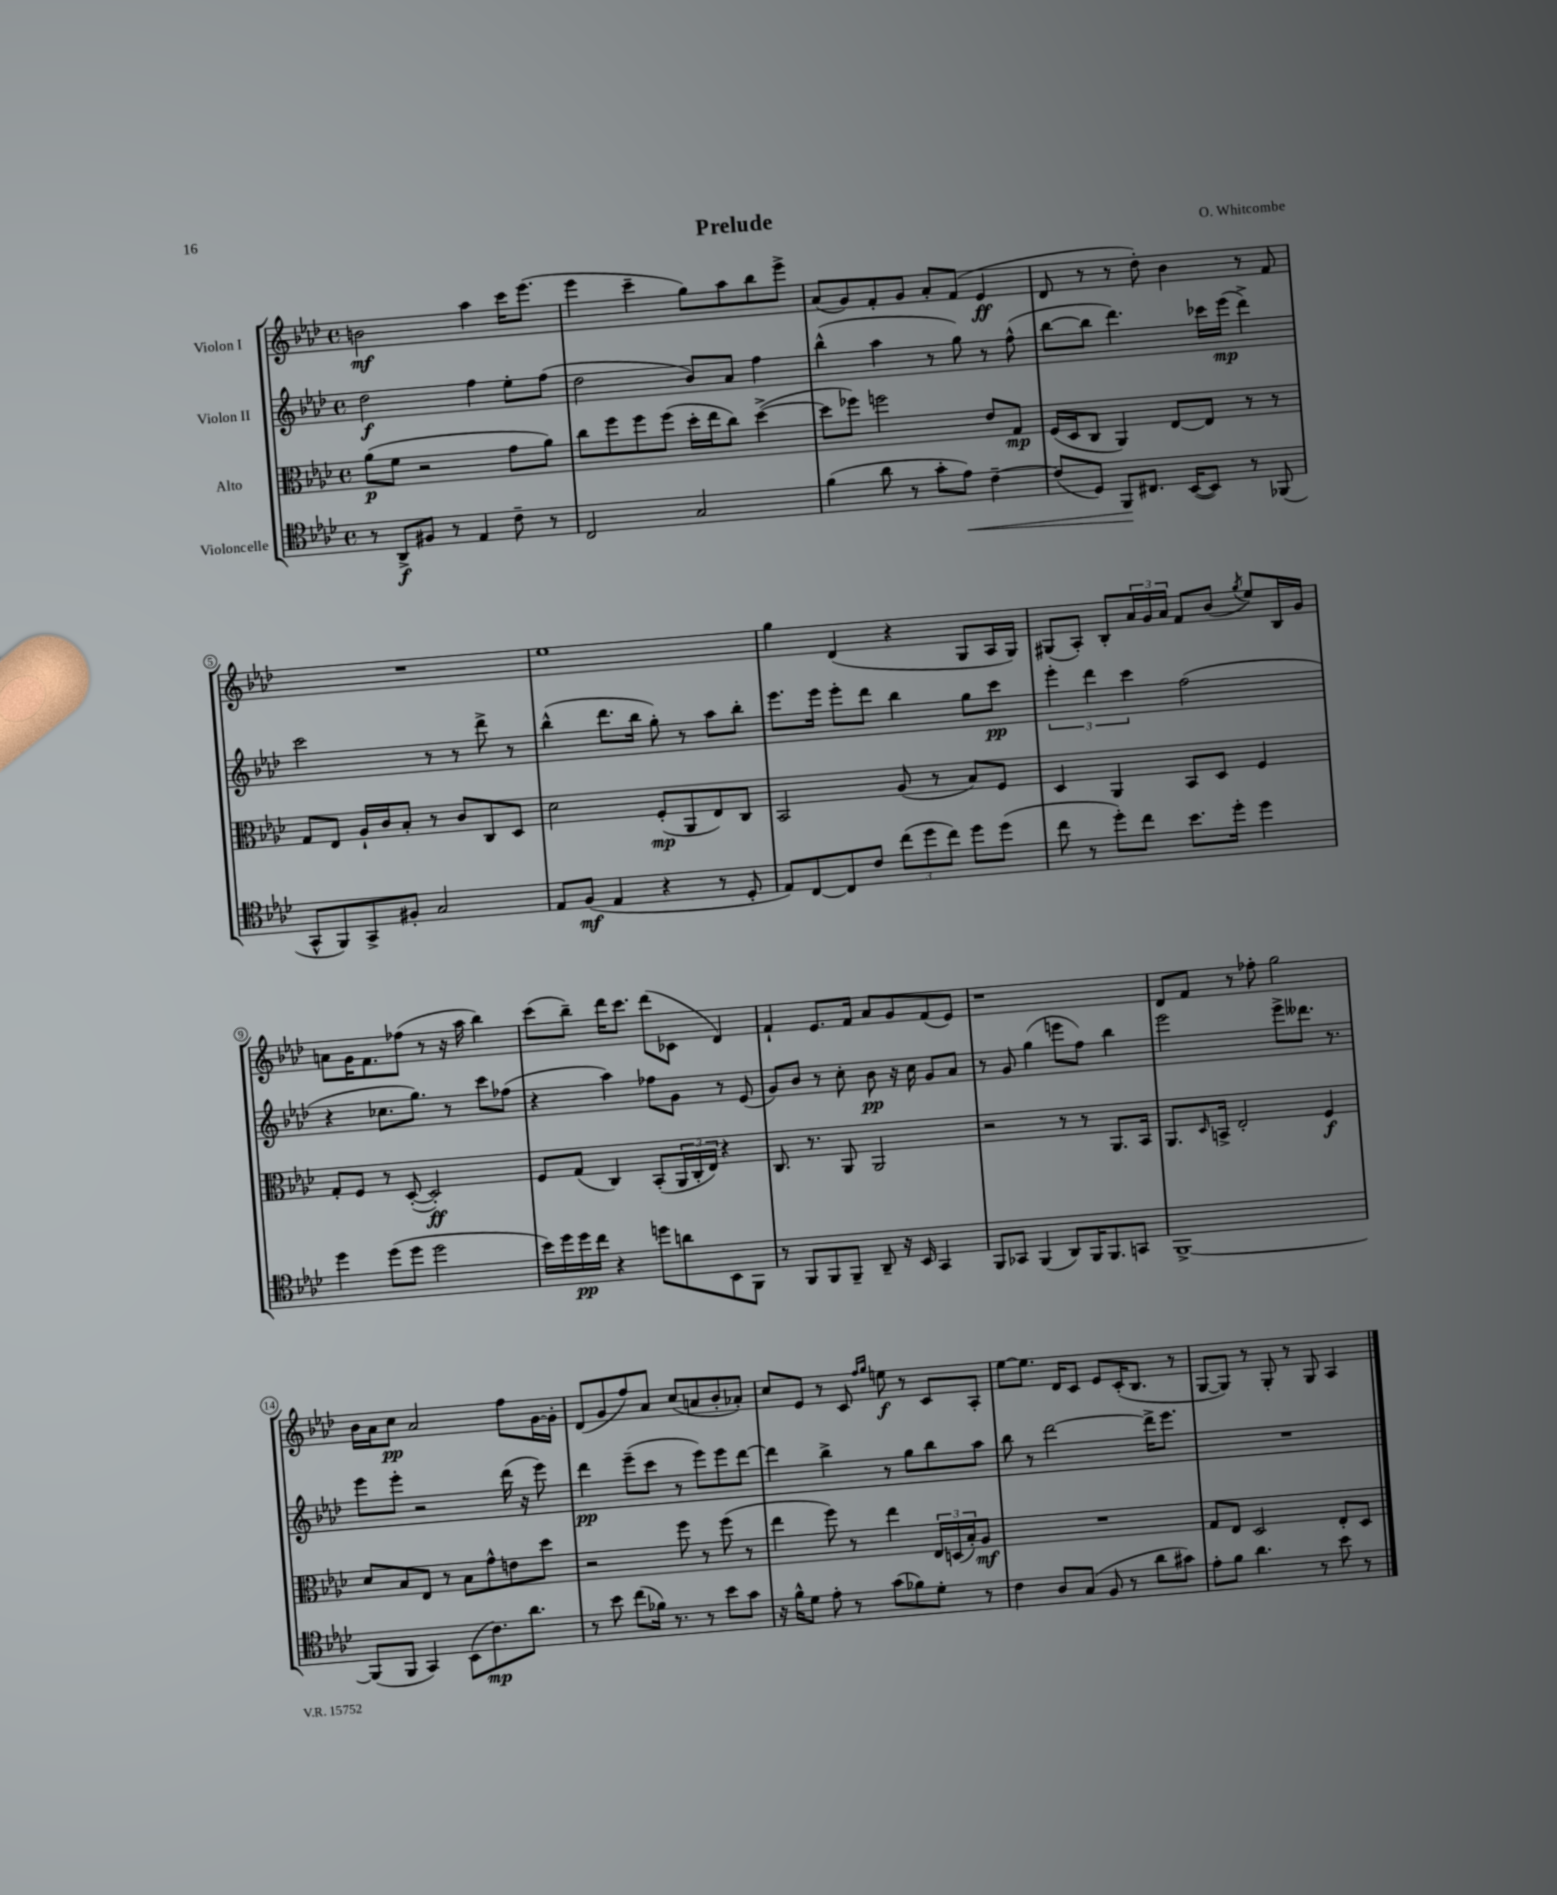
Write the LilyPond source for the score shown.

\header { title = "Prelude" composer = "O. Whitcombe" }
<<
\new StaffGroup <<
\new Staff = "s0" \with { instrumentName = "Violon I" } {
    \clef treble \key aes \major \defaultTimeSignature \time 4/4
    b'2\mf aes''4 c'''16 ees'''8.( |
    ees'''4 c'''4-- g''8) aes''8 bes''8 ees'''8-> |
    aes'8( g'8) f'8-. g'8 aes'8-. f'8( ees'4\ff |
    des'8 r8 r8 des''8-.) bes'4 r8 f'8 |
    R1 |
    ees''1 |
    g''4 des'4( r4 g8 aes16 g16) |
    gis8( aes8-.) bes8-. \tuplet 3/2 { aes'16 g'16 aes'16 } f'8 bes'8( \acciaccatura { g''8 } ees''8) bes16 g'16 |
    a'8 g'16 f'8. fes''8( r8 r16 aes''16 bes''4) |
    c'''8( bes''8--) des'''16 c'''8. des'''8( ces'8 des'4) |
    f'4-! ees'8. f'16 aes'8 g'8 f'8( ees'8) |
    r1 |
    des'8 f'8 r8 fes''8-. g''2 |
    bes'16 aes'16 c''8\pp aes'2 f''8 g'16~ g'16-. |
    des'8( g'8 f''8) aes'8 c''8( a'8 bes'8-. aes'8-.) |
    c''8 ees'8 r8 c'8 \grace { f''16 g''16 } e''8\f r8 c'8 aes8-. |
    ees''8~ ees''8. des'16 c'8 ees'8 c'16-.( bes8. r8 |
    g8~ g8) r8 g8-. r8 g8 aes4 \bar "|." |
}
\new Staff = "s1" \with { instrumentName = "Violon II" } {
    \clef treble \key aes \major \defaultTimeSignature \time 4/4
    des''2\f f''4 ees''8-. f''8( |
    des''2 bes'8) aes'8 f''4 |
    bes''4-^( aes''4 r8 g''8) r8 f''8-^( |
    bes''8~ bes''8 des'''4.) ces'''16 ees'''16\mp( des'''4->) |
    c'''2 r8 r8 des'''8-> r8 |
    bes''4-^( des'''8. bes''16 g''8-.) r8 aes''8 bes''8-. |
    ees'''8. ees'''16 ees'''8-. des'''8 bes''4 g''8 c'''8\pp |
    \tuplet 3/2 { ees'''4-. des'''4 c'''4 } f''2( |
    r4 ces''8. g''8.) r8 c'''8 fes''8( |
    r4 aes''4) fes''8 g'8 r8 ees'8( |
    g'8) bes'8 r8 c''8-. bes'8\pp r16 c''16 g'8 aes'8 |
    r8 g'8 g''4( e'''8 f''8) bes''4 |
    ees'''2 ees'''8-> deses'''8. r8. |
    ees'''8 ees'''8-. r2 des'''16( r16 ees'''8) |
    des'''4\pp ees'''8--( c'''8 r8 ees'''8) ees'''8 des'''8~ |
    des'''4 bes''4-> r8 g''8 bes''8 aes''8 |
    bes''8 r8 des'''2~ des'''16-> ees'''8. |
    R1 \bar "|." |
}
\new Staff = "s2" \with { instrumentName = "Alto" } {
    \clef alto \key aes \major \defaultTimeSignature \time 4/4
    aes'8\p( f'8 r2 g'8 aes'8) |
    c''8 f''8 f''8 f''8( des''16-. ees''16 c''8) des''4~->( |
    des''8 fes''8) f''2 ees'8 g8\mp |
    f16( des16 c8 aes,4) ees8~ ees8 r8 r8 |
    g8 ees8 aes16-! c'16 bes8-. r8 c'8 c8 des8 |
    des'2 f8-.\mp( aes,8 ees8) c8 |
    bes,2 aes8( r8 bes8) f8 |
    des4 aes,4 bes,8 des8 f4 |
    g8-. f8 r8 des8~-.( des2-.\ff) |
    f8 g8( c4) bes,8-.( \tuplet 3/2 { aes,16 c16-. ees16) } r4 |
    c8. r8. aes,8 aes,2 |
    r2 r8 r8 aes,8. bes,16 |
    aes,8. \grace { des16 } b,16-> ees2-. f4\f |
    des'8 bes8 ees8 r8 bes8 g'8-^ e'8 des''8 |
    r2 f''8 r8 f''8( r8 |
    ees''4 f''8) r8 ees''4 \tuplet 3/2 { ees16 d16( bes16-.) } aes8\mf |
    R1 |
    g8 ees8 des2 ees8-. des8 \bar "|." |
}
\new Staff = "s3" \with { instrumentName = "Violoncelle" } {
    \clef tenor \key aes \major \defaultTimeSignature \time 4/4
    r8 aes,8->\f fis8 r8 ees4 c'8-- r8 |
    c2 g2 |
    f'4( aes'8 r8 g'8-. ees'8\<) c'4~-- |
    c'8( des8) f,8\! cis8. bes,16~( bes,8) r8 fes,8( |
    g,8-^ f,8) g,8-> fis8-. g2 |
    ees8 f8\mf( ees4 r4 r8 des8-. |
    ees8) c8~ c8 c'8 \tuplet 3/2 { c''8( des''8 c''8) } des''8 des''8( |
    c''8 r8 des''8-.) c''8 bes'8. des''16-. des''4 |
    des''4 des''8( des''8 des''2 |
    bes'16) des''16 des''16\pp c''16 r4 d''8 a'8 bes,8 f,8 |
    r8 f,8 f,8 f,8-- aes,8-- r16 bes,16 g,4 |
    f,8 ges,8 f,4( aes,8) f,16 f,8. g,8 |
    f,1~-> |
    f,8( f,8 g,4) bes,8( c'8.\mp) aes'8. |
    r8 bes'8 c''8( fes'16) r8. r8 bes'8 g'8 |
    r16 f'16-^ des'8 ees'8-. r8 g'8( fes'8) des'8-. r8 |
    c'4 aes8 g8( f8 r8 aes'8 gis'8) |
    ees'8-. f'8 aes'4. r8 bes'8 r8 \bar "|." |
}
>>
>>
\layout { \context { \Score \override BarNumber.stencil = #(make-stencil-circler 0.1 0.3 ly:text-interface::print) } }
